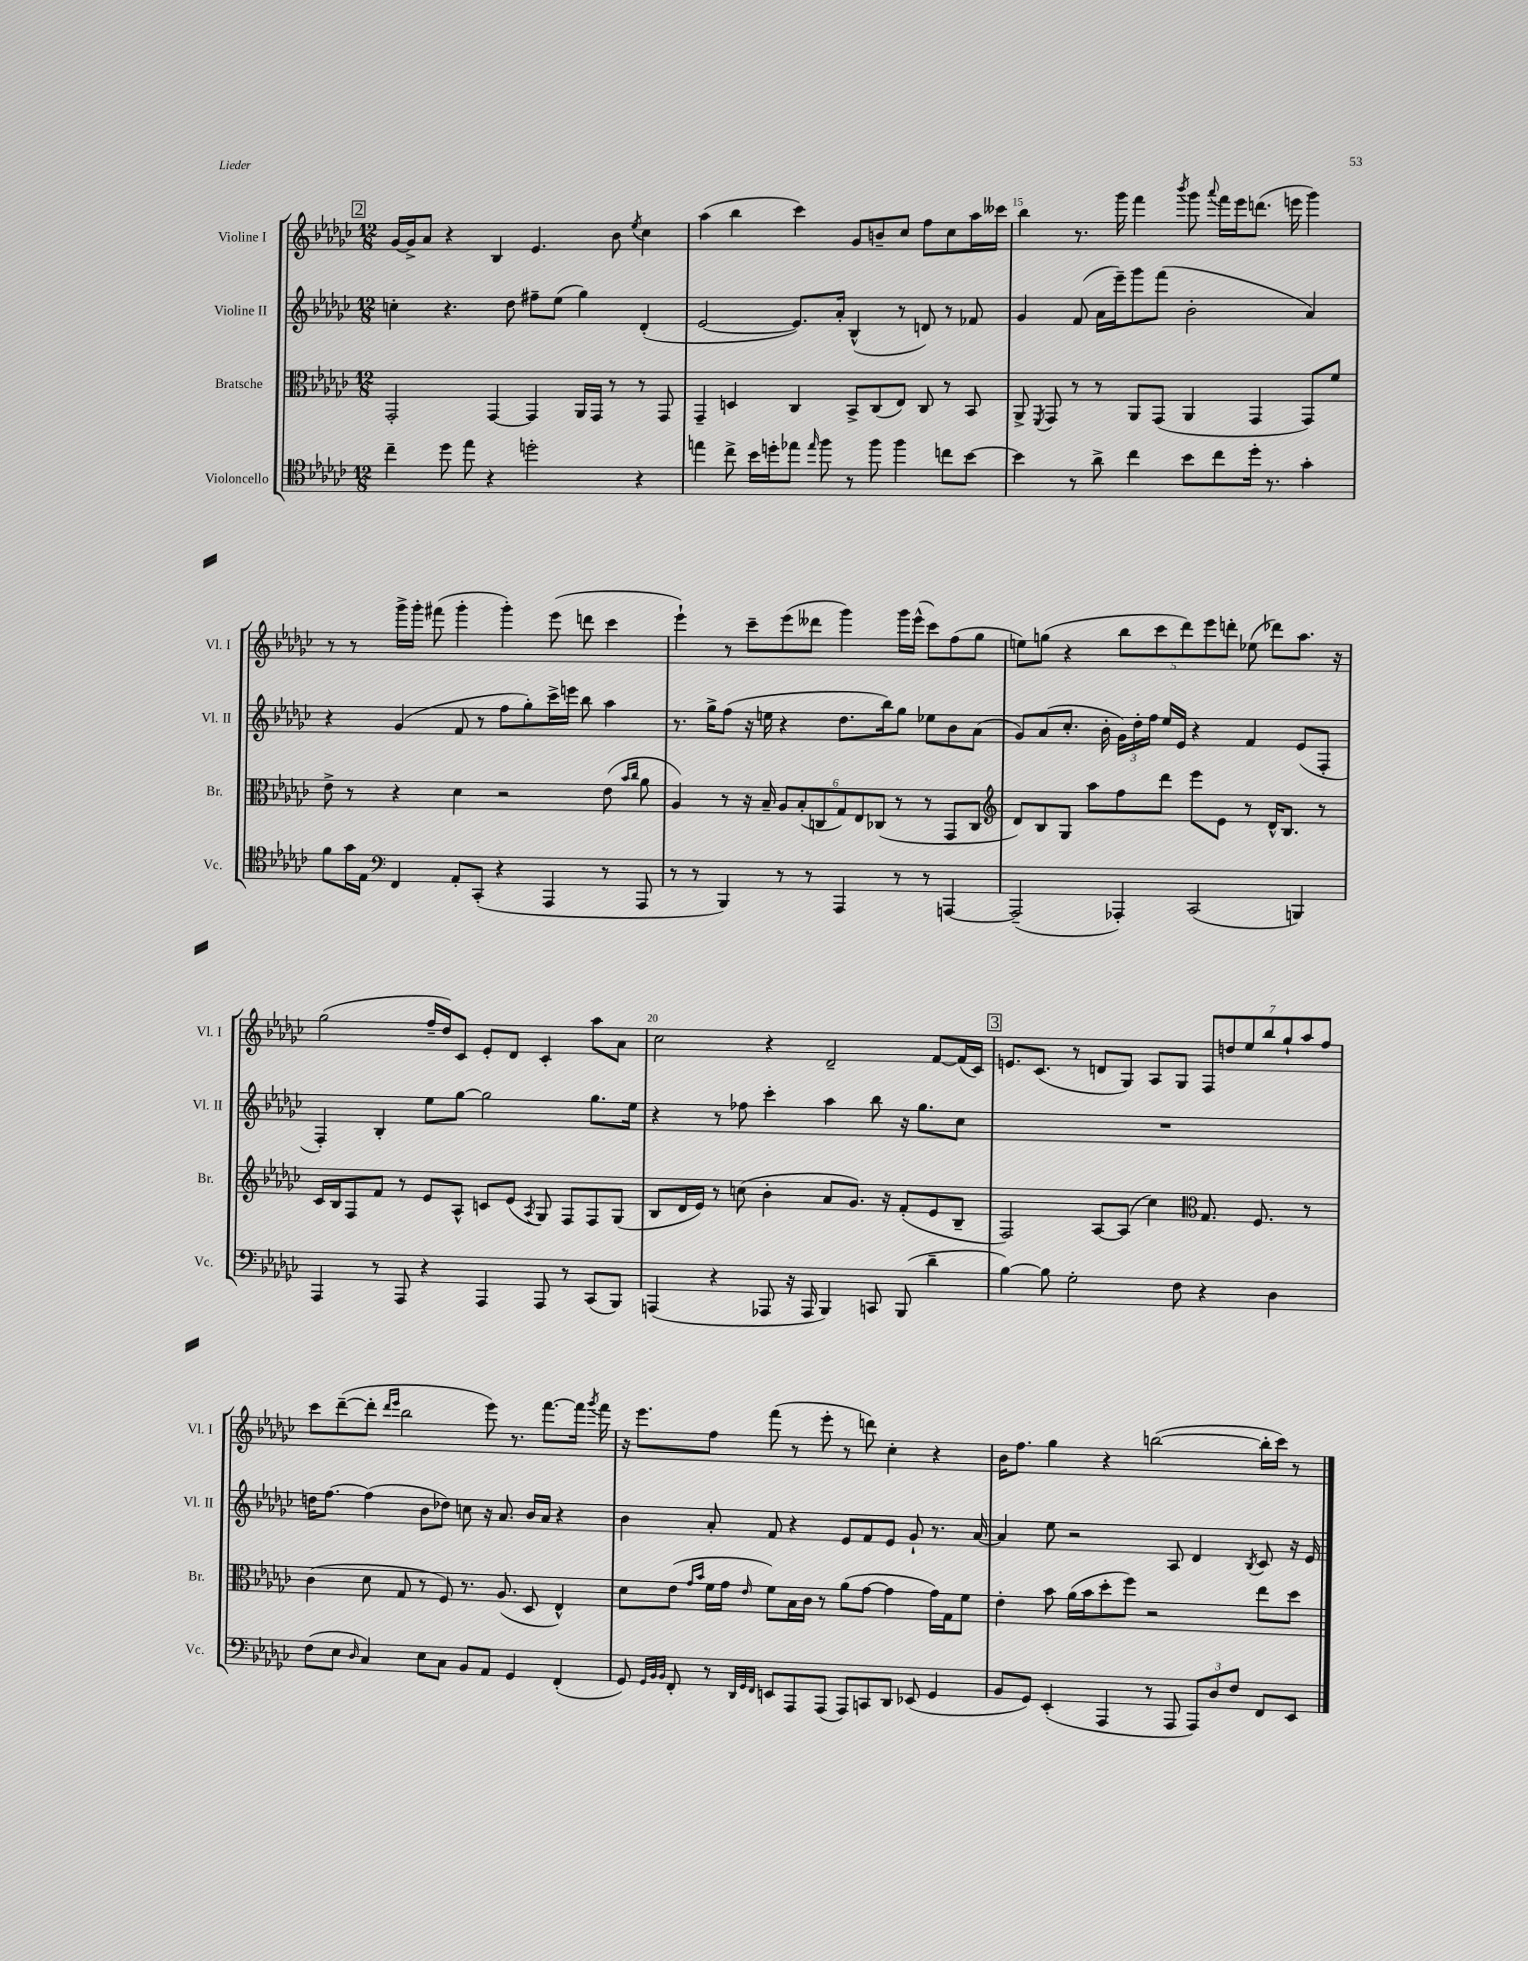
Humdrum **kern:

**kern	**kern	**kern	**kern
*part4	*part3	*part2	*part1
*staff4	*staff3	*staff2	*staff1
*I"Violoncello	*I"Bratsche	*I"Violine II	*I"Violine I
*I'Vc.	*I'Br.	*I'Vl. II	*I'Vl. I
*clefC4	*clefC3	*clefG2	*clefG2
*k[b-e-a-d-g-c-]	*k[b-e-a-d-g-c-]	*k[b-e-a-d-g-c-]	*k[b-e-a-d-g-c-]
*M12/8	*M12/8	*M12/8	*M12/8
!!LO:REH:place=s1:t=2
=13	=13	=13	=13
4cc-~\	2GG-'/	4ccn'\	[16g-/LL
.	.	.	16g-^/J]
.	.	.	8a-/J
8dd-\	.	4.r	4r
8ee-\	.	.	.
4r	[4GG-/	.	4B-/
.	.	8dd-\	.
2ddn'\	4GG-/]	8ff#X~\L	4.e-/
.	.	(8ee-\J	.
.	16AA-/LL	4gg-\)	.
.	16GG-/JJ	.	.
.	8r	.	8b-\
.	.	.	8qee-/
4r	8r	(4d-'/	4cc-\
.	8GG-/	.	.
=14	=14	=14	=14
4een\	4GG-~/	[2e-/	(4aa-\
8cc-^\	4Dn/	.	4bb-\
16b-\LL	.	.	.
16ddn'\J	.	.	.
8ee-X\J	4C-/	8.e-/L])	4ccc-\)
16qqee-/	.	.	.
8ff\	.	.	.
.	.	16a-'/Jk	.
8r	8BB-^/L	(4B-^^/	8g-/L
8ff\	(8C-/	.	8bn~/
4ff\	8E-/J)	8r	8cc-/J
.	8C-/	8dn/)	8ff\L
8ccn\L	8r	8r	8cc-\
[8b-\J	8BB-/	8f-X/	16aa-\L
.	.	.	16ccc--X\JJ
=15	=15	=15	=15
4b-\]	8AA-^/	4g-/	4bb-\
.	8qFF/	.	.
.	8GG-/	.	.
8r	8r	(8f/	8.r
8a-^\	8r	16a-\LL	.
.	.	16eee-~\J)	16ggg-\
4cc-\	8AA-/L	8ggg-\	4fff\
.	(8GG-/J	(8fff\J	.
.	.	.	8qbbb-/
8b-\L	4AA-/	2b-'\	8ggg-\
.	.	.	8qqaaa-/
8cc-\	.	.	16fff\LL
.	.	.	16eee-\J
16dd-'\Jk	4GG-/	.	(8.dddn\J
8.r	.	.	.
.	.	.	16eeen\
4g-'\	8GG-/L)	4a-/)	4ggg-\)
.	8f/J	.	.
!!LO:LB:g=z
=16	=16	=16	=16
8f\L	8e-^\	4r	8r
16g-\L	8r	.	8r
16E-\JJ	.	.	.
*clefF4	*	*	*
4FF/	4r	(4g-/	16ggg-^\LL
.	.	.	16ggg-'\JJ
.	.	.	(8fff#X\
8AA-'/L	4d-\	8f/	4ggg-'\
(8CC-'/J	.	8r	.
4r	2r	8ff\L	4ggg-'\)
.	.	8gg-'\)	.
4AAA-/	.	16ccc-^\L	(8eee-\
.	.	16eeen\JJ	.
.	.	8bb-\	8dddn\
8r	(8e-\	4aa-\	4ccc-\
.	16qqb-/LL	.	.
.	16qqcc-/JJ	.	.
8AAA-/	8a-\	.	.
=17	=17	=17	=17
8r	4A-/)	8.r	4eee-`\)
8r	.	.	.
.	.	16gg-^\KL	.
4BBB-/)	8r	(8ff\J	8r
.	16r	16r	8ccc-~\L
.	16B-~/	16een\	.
8r	12A-/L	4r	(8eee-\
.	(12B-'/	.	.
8r	.	.	8ddd--X\J
.	12Cn/	.	.
4AAA-/	12G-/)	8.dd-\L	4ggg-\)
.	12E-/	.	.
.	(12C-X/J	.	.
.	.	16bb-\k)	.
8r	8r	8gg-\J	16ggg-\LL
.	.	.	(16eee-^^\JJ
8r	8r	8ee-X\L	8ccc-\L)
[4AAAn/	8GG-/L	8b-\	(8ff\
.	8C-/J	(8a-\J	8gg-\J
=18	=18	=18	=18
*	*clefG2	*	*
(2AAA~/]	8d-/L)	8g-/L)	8een\L)
.	8B-/	(8a-/	(8ggn\J
.	8G-/J	8.cc-'/J	4r
.	8aa-\L	.	.
.	.	16b-'\	.
4AAA-X'/)	8ff\	24g-\LL)	10bb-\L
.	.	24dd-'\	.
.	.	24ff\JJ	.
.	.	.	10ccc-\
.	8ddd-\J	16ee-/LL	.
.	.	16e-/JJ	.
.	.	.	10ddd-\)
(2CC-/	8eee-\L	4r	.
.	.	.	10eee-\
.	8e-\J	.	.
.	.	.	10dddn'\J
.	8r	4f/	(8ee-X\
.	16d-^^/KL	.	8ddd-X\L)
.	8.B-/J	.	.
4BBBn/)	.	(8e-/L	8.aa-\J
.	8r	8F'/J	.
.	.	.	16r
!!LO:LB:g=z
=19	=19	=19	=19
4AAA-/	16c-/LL	4F'/)	(2gg-\
.	16B-/J	.	.
.	8F/	.	.
8r	8f/J	4B-'/	.
8AAA-/	8r	.	.
4r	8e-/L	8ee-\L	16ff~/LL
.	.	.	16dd-/J)
.	8A-^^/J	[8gg-\J	8c-/J
4AAA-/	8cn/L	2gg-\]	8e-'/L
.	(8e-/J	.	8d-/J
.	8qA-/	.	.
8AAA-/	8G-/)	.	4c-'/
8r	8F/L	.	.
(8CC-/L	8F/	8.gg-\L	8aa-\L
8BBB-/J)	(8G-/J	.	8a-\J
.	.	16ee-\Jk	.
=20	=20	=20	=20
(4AAAn/	8B-/L	4r	2cc-\
.	16d-/L	.	.
.	16e-/JJ)	.	.
4r	8r	8r	.
.	(8ccn\	8ff-X\	.
8AAA-X/	4b-'\	4ccc-'\	4r
16r	.	.	.
16AAA-/	.	.	.
4BBB-/)	8a-/L	4aa-\	2d-~/
.	8.g-/J)	.	.
8CCn/	.	8bb-\	.
.	16r	.	.
(8BBB-/	(8f'/L	16r	.
.	.	8.gg-\L	.
4d-~\	8e-/	.	[8f/L
.	8B-~/J	8cc-\J	(16f/L]
.	.	.	16c-/JJ)
!!LO:REH:place=s1:t=3
=21	=21	=21	=21
[4B-\)	2F/)	1.r	8.en/L
.	.	.	(8.c-/J
8B-\]	.	.	.
2G-'\	.	.	8r
.	[8A-/L	.	8dn/L
.	(8A-/J]	.	8G-/J)
.	4cc-\)	.	8A-/L
8F\	.	.	8G-/J
*	*clefC3	*	*
4r	8.G-/	.	14F/L
.	.	.	14ddn/
.	.	.	14ee-/
.	8.F/	.	.
.	.	.	14bb-/
4D-\	.	.	.
.	.	.	14gg-`/
.	.	.	14aa-/
.	8r	.	.
.	.	.	14ff/J
!!LO:LB:g=z
=22	=22	=22	=22
(8F\L	(4c-\	16ddn\KL	8ccc-\L
.	.	[8.ff\J	.
8E-\J	.	.	([8ddd-~\
16qqD-/	.	.	.
4C-/)	8d-\	(4ff\]	8ddd-'\J]
.	.	.	16qqddd-/LL
.	.	.	16qqeee-/JJ
.	8G-/	.	2bb-\
8E-\L	8r	8b-\L	.
8C-\J	8F/)	8dd-X\J)	.
8BB-/L	8.r	8ccn\	.
8AA-/J	.	16r	8eee-\)
.	(8.A-/	8.a-/	.
4GG-/	.	.	8.r
.	8D-/	16b-/LL	.
.	.	16a-/JJ	[8.fff\L
(4FF'/	4E-^^/)	4r	.
.	.	.	16fff\Jk]
.	.	.	8qggg-/
.	.	.	16fff\
=23	=23	=23	=23
8GG-/)	8d-\L	4b-\	16r
.	.	.	8.eee-\L
32qqGG-/LLL	.	.	.
32qqBB-/	.	.	.
32qqBB-/JJJ	.	.	.
8FF'/	(8e-\J	.	.
.	16qqg-/LL	.	.
.	16qqb-/JJ	.	.
8r	16f\LL	8a-'/	8ff\J
.	16g-\JJ	.	.
32qqDD-/LLL	.	.	.
32qqGG-/	.	.	.
32qqFF/JJJ	16qqe-/	.	.
8EEn/L	8f\L)	8f/	(8fff\
8AAA-/	16B-\L	4r	8r
.	16c-\JJ	.	.
(8AAA-/J	8r	.	8eee-'\
8AAA-/L)	(8a-\L	8e-/L	8r
8CCn/	[8g-\J	8f/	8dddn\)
8DD-/J	4g-\]	8e-/J	4cc-'\
(8EE-X/	.	8g-`/	.
4GG-/	16g-\LL)	8.r	4r
.	16G-\J	.	.
.	8f\J	.	.
.	.	[16a-/	.
=24	=24	=24	=24
8BB-/L	4e-'\	4a-/]	16b-\KL
.	.	.	8.ff\J
8GG-/J)	.	.	.
(4EE-'/	8b-\	8ee-\	4gg-\
.	(16a-\LL	2r	.
.	16b-\J	.	.
4AAA-/	8dd-'\	.	4r
.	8ff\J)	.	.
8r	2r	.	([2bbn\
8AAA-/	.	8A-/	.
12AAA-/L)	.	4d-/	.
12D-/	.	.	.
12F/J	.	.	.
.	.	8qB-/	.
8FF/L	8ee-\L	8c-/	16bb'\LL]
.	.	.	16ccc-\JJ)
8EE-/J	8dd-\J	16r	8r
.	.	16e-/	.
==	==	==	==
*-	*-	*-	*-
